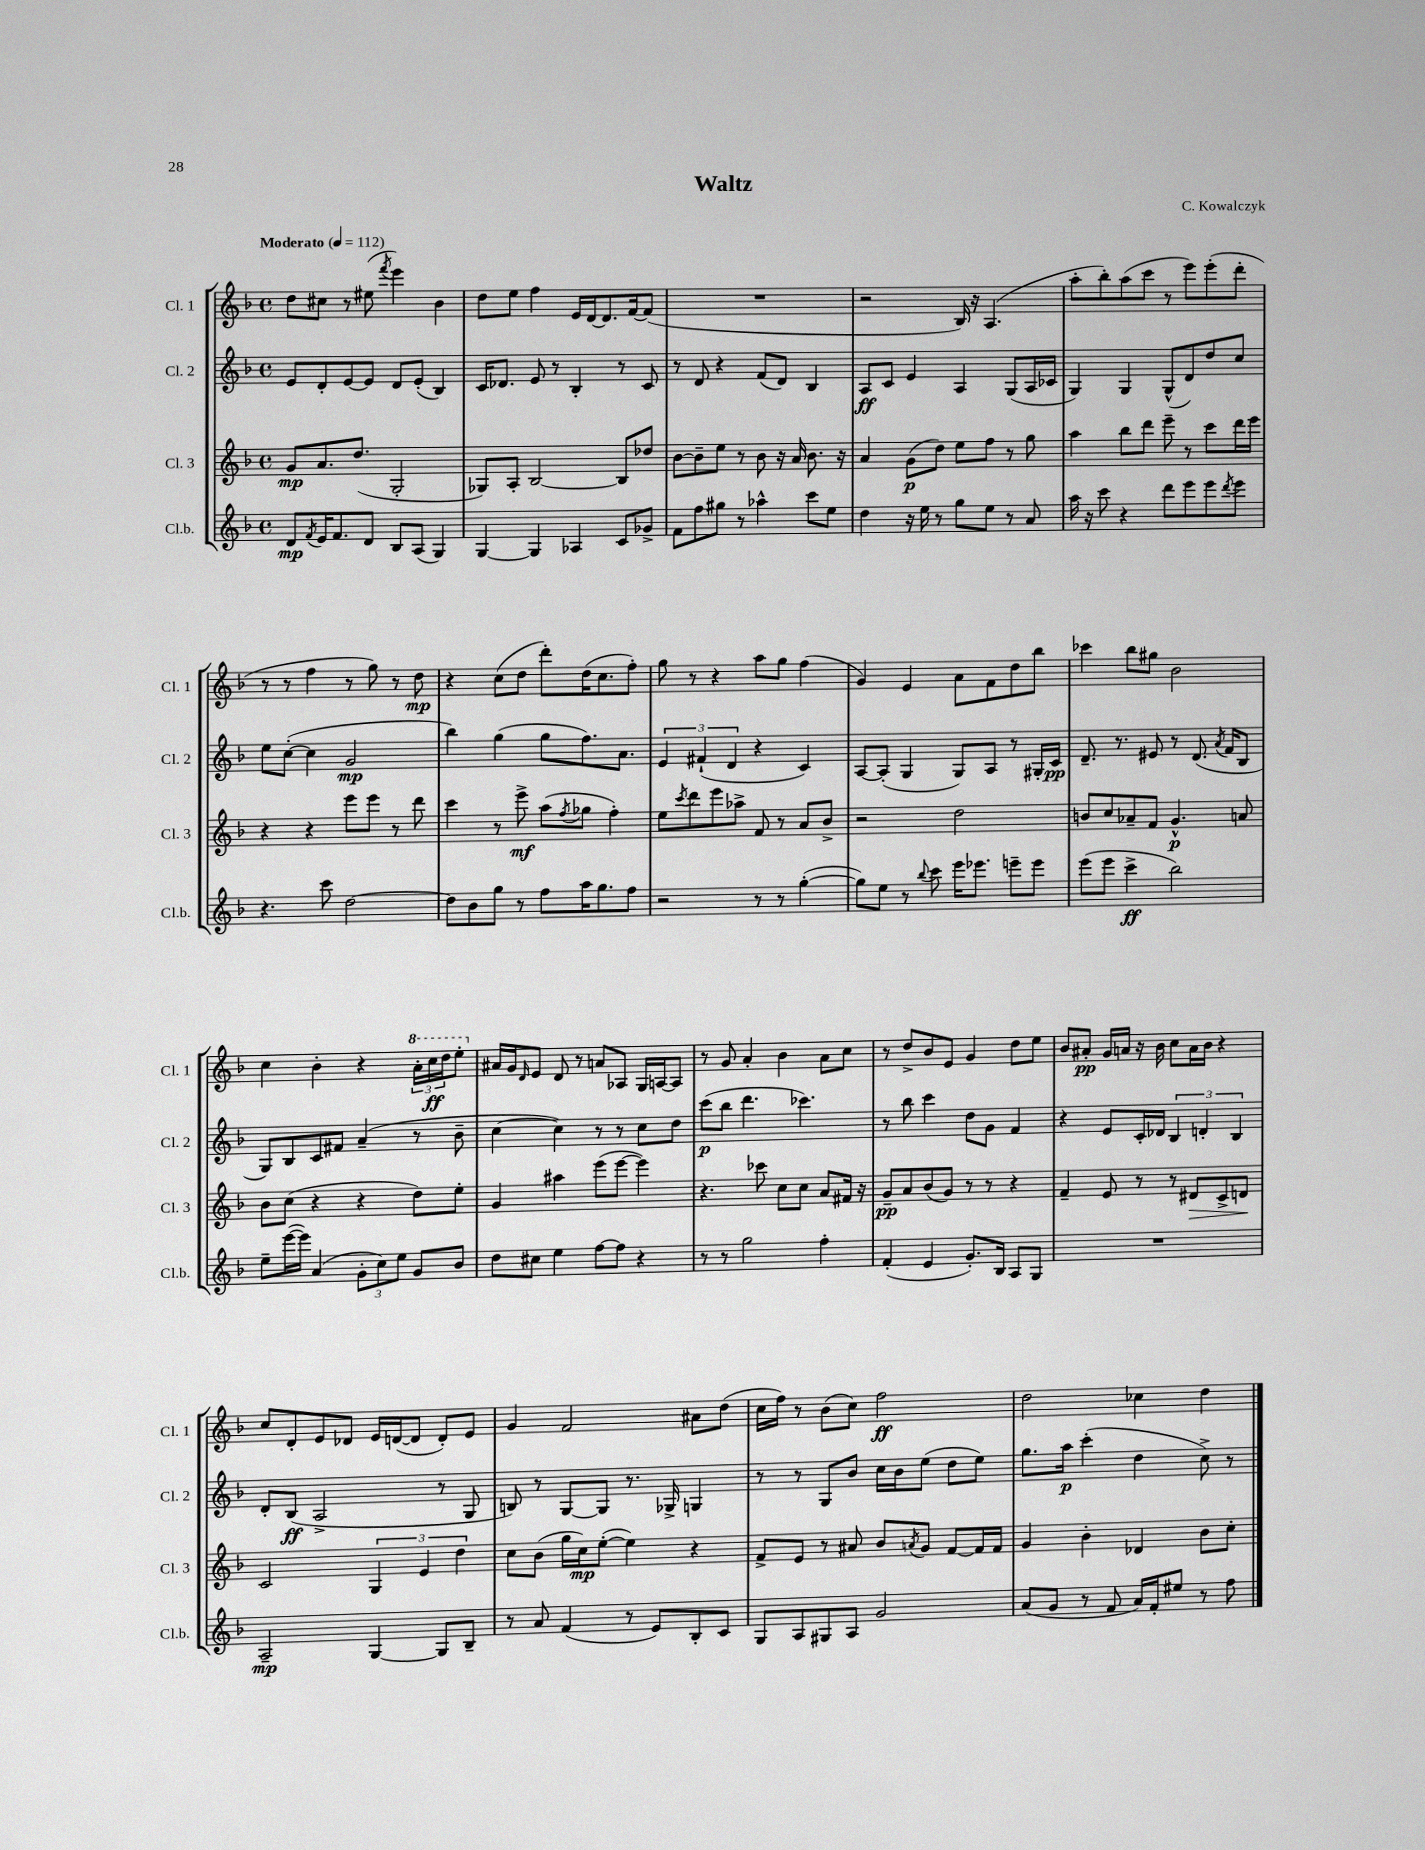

**kern	**dynam	**kern	**dynam	**kern	**dynam	**kern	**dynam
*part4	*part4	*part3	*part3	*part2	*part2	*part1	*part1
*staff4	*staff4	*staff3	*staff3	*staff2	*staff2	*staff1	*staff1
*I"Cl.b.	*	*I"Cl. 3	*	*I"Cl. 2	*	*I"Cl. 1	*
*I'Cl.b.	*	*I'Cl. 3	*	*I'Cl. 2	*	*I'Cl. 1	*
*clefG2	*	*clefG2	*	*clefG2	*	*clefG2	*
*k[b-]	*	*k[b-]	*	*k[b-]	*	*k[b-]	*
*M4/4	*	*M4/4	*	*M4/4	*	*M4/4	*
*met(c)	*	*met(c)	*	*met(c)	*	*met(c)	*
*MM112	*	*MM112	*	*MM112	*	*MM112	*
=1	=1	=1	=1	=1	=1	=1	=1
!	!	!	!	!	!	!LO:TX:a:B:t=Moderato	!
8d/L	mp	8g/L	mp	8e/L	.	8dd\L	.
8qf/	.	.	.	.	.	.	.
16e/K	.	8.a/	.	8d'/	.	8cc#X\J	.
8.f/	.	.	.	.	.	.	.
.	.	.	.	[8e/	.	8r	.
.	.	(8.dd/J	.	.	.	.	.
8d/J	.	.	.	8e/J]	.	(8ee#X\	.
.	.	.	.	.	.	8qfff/	.
8B-/L	.	2G'/	.	8d/L	.	4eee\)	.
(8A/J	.	.	.	(8e'/J	.	.	.
4G/)	.	.	.	4B-/)	.	4b-\	.
=2	=2	=2	=2	=2	=2	=2	=2
[4G/	.	8G-X/L)	.	16c/KL	.	8dd\L	.
.	.	.	.	8.d-X/J	.	.	.
.	.	8A'/J	.	.	.	8ee\J	.
4G/]	.	[2B-/	.	8e/	.	4ff\	.
.	.	.	.	8r	.	.	.
4A-X/	.	.	.	4B-'/	.	16e/LL	.
.	.	.	.	.	.	[16d/J	.
.	.	.	.	.	.	8.d/]	.
8c/L	.	8B-/L]	.	8r	.	.	.
.	.	.	.	.	.	[16f/k	.
8g-X^/J	.	8dd-X/J	.	8c/	.	(8f/J]	.
=3	=3	=3	=3	=3	=3	=3	=3
8f\L	.	[8b-\L	.	8r	.	1r	.
8ff\	.	8b-~\]	.	8d/	.	.	.
8gg#X\J	.	8ee\J	.	4r	.	.	.
8r	.	8r	.	.	.	.	.
4aa-X^^\	.	8b-\	.	(8f/L	.	.	.
.	.	16r	.	8d/J)	.	.	.
.	.	16a/	.	.	.	.	.
8ccc\L	.	8.b-\	.	4B-/	.	.	.
8ee\J	.	.	.	.	.	.	.
.	.	16r	.	.	.	.	.
=4	=4	=4	=4	=4	=4	=4	=4
4dd\	.	4a/	.	8A/L	ff	2r	.
.	.	.	.	8c/J	.	.	.
16r	.	(8g\L	p	4e/	.	.	.
16ee\	.	.	.	.	.	.	.
8r	.	8dd\J)	.	.	.	.	.
8gg\L	.	8ee\L	.	4A/	.	16B-/)	.
.	.	.	.	.	.	16r	.
8ee\J	.	8ff\J	.	.	.	(4.A/	.
8r	.	8r	.	(8G/L	.	.	.
8a/	.	8gg\	.	16A/L	.	.	.
.	.	.	.	16c-X/JJ	.	.	.
=5	=5	=5	=5	=5	=5	=5	=5
16aa\	.	4aa\	.	4G/)	.	8aa'\L	.
16r	.	.	.	.	.	.	.
8ccc\	.	.	.	.	.	8bb-'\)	.
4r	.	8bb-\L	.	4G/	.	(8aa\	.
.	.	8ddd\J	.	.	.	8ccc\J	.
8ddd\L	.	8eee~\	.	(8G^^/L	.	8r	.
8eee\	.	8r	.	8d/)	.	8eee\L)	.
8eee\	.	8ccc\L	.	8dd/	.	(8eee'\	.
8qddd/	.	.	.	.	.	.	.
8eee\J	.	16ddd\L	.	8cc/J	.	8ddd'\J	.
.	.	16eee\JJ	.	.	.	.	.
!!LO:LB:g=z
=6	=6	=6	=6	=6	=6	=6	=6
4.r	.	4r	.	8ee\L	.	8r	.
.	.	.	.	([8cc'\J	.	8r	.
.	.	4r	.	4cc\]	.	4ff\	.
8ccc\	.	.	.	.	.	.	.
[2dd\	.	8eee\L	.	2g/	mp	8r	.
.	.	8eee\J	.	.	.	8gg\)	.
.	.	8r	.	.	.	8r	.
.	.	8ddd\	.	.	.	8dd\	mp
=7	=7	=7	=7	=7	=7	=7	=7
8dd\L]	.	4ccc\	.	4bb-\)	.	4r	.
8b-\	.	.	.	.	.	.	.
8gg\J	.	8r	.	(4gg\	.	(8cc\L	.
8r	.	8eee^\	mf	.	.	8dd\J	.
8ff\L	.	(8aa\L	.	8gg\L	.	8ddd'\L)	.
.	.	8qff/	.	.	.	.	.
16aa\K	.	8gg-X\J	.	8.ff\)	.	(16dd\K	.
8.gg\	.	.	.	.	.	8.cc\	.
.	.	4ff'\)	.	.	.	.	.
.	.	.	.	8.a\J	.	.	.
8ff\J	.	.	.	.	.	8ff'\J)	.
=8	=8	=8	=8	=8	=8	=8	=8
2r	.	8ee\L	.	6e/	.	8gg\	.
.	.	8qccc/	.	.	.	.	.
.	.	8ddd\	.	.	.	8r	.
.	.	.	.	(6f#X`/	.	.	.
.	.	8eee\	.	.	.	4r	.
.	.	.	.	6d/	.	.	.
.	.	8aa-X^\J	.	.	.	.	.
8r	.	8f/	.	4r	.	8aa\L	.
8r	.	8r	.	.	.	8gg\J	.
([4gg'\	.	8a/L	.	4c/)	.	(4ff\	.
.	.	8b-^/J	.	.	.	.	.
=9	=9	=9	=9	=9	=9	=9	=9
8gg\L])	.	2r	.	[8A/L	.	4g/)	.
8ee\J	.	.	.	(8A'/J]	.	.	.
8r	.	.	.	4G/	.	4e/	.
8qqbb-/	.	.	.	.	.	.	.
8ccc\	.	.	.	.	.	.	.
16eee\KL	.	2dd\	.	8G/L)	.	8a\L	.
8.eee-X\J	.	.	.	.	.	.	.
.	.	.	.	8A/J	.	8f\	.
8eeen~\L	.	.	.	8r	.	8dd\	.
8eee\J	.	.	.	16G#X'/LL	.	8bb-\J	.
.	.	.	.	16c/JJ	pp	.	.
=10	=10	=10	=10	=10	=10	=10	=10
(8eee\L	.	8bn/L	.	8.d~/	.	4ccc-X\	.
8eee\J	.	8cc/	.	.	.	.	.
.	.	.	.	8.r	.	.	.
4ccc^\	ff	8a-X~/	.	.	.	8bb-\L	.
.	.	8f/J	.	8e#X/	.	8gg#X\J	.
2bb-\)	.	4.g^^/	p	8r	.	2b-\	.
.	.	.	.	(8.d/	.	.	.
.	.	.	.	8qa/	.	.	.
.	.	.	.	16f/KL	.	.	.
.	.	8an/	.	8B-/J	.	.	.
!!LO:LB:g=z
=11	=11	=11	=11	=11	=11	=11	=11
8ee~\L	.	8b-\L	.	8G/L)	.	4cc\	.
([16eee\L	.	(8cc\J	.	8B-/	.	.	.
16eee\JJ])	.	.	.	.	.	.	.
(4a/	.	4r	.	8c/	.	4b-'\	.
.	.	.	.	8f#X/J	.	.	.
12g'\L	.	4r	.	(4a~/	.	4r	.
12cc\)	.	.	.	.	.	.	.
12ee\J	.	.	.	.	.	.	.
*	*	*	*	*	*	*8va	*
8g/L	.	8dd\L)	.	8r	.	24aa'\LL	.
.	.	.	.	.	.	24ccc\	ff
.	.	.	.	.	.	24ddd\J	.
8b-/J	.	8ee'\J	.	8b-~\	.	8eee'\J	.
=12	=12	=12	=12	=12	=12	=12	=12
*	*	*	*	*	*	*X8va	*
8dd\L	.	4g/	.	[4cc\	.	16a#X/LL	.
.	.	.	.	.	.	16g/J	.
.	.	.	.	.	.	16qqd/	.
8cc#X\J	.	.	.	.	.	8e/J	.
4ee\	.	4aa#X\	.	4cc\])	.	8d/	.
.	.	.	.	.	.	8r	.
[8ff\L	.	(8eee\L	.	8r	.	8an/L	.
8ff\J]	.	[8eee\J	.	8r	.	8A-X/J	.
4r	.	4eee\])	.	8cc\L	.	16G/LL	.
.	.	.	.	.	.	[16An/J	.
.	.	.	.	8dd\J	.	8A/J]	.
=13	=13	=13	=13	=13	=13	=13	=13
8r	.	4.r	.	(8ccc\L	p	8r	.
8r	.	.	.	8bb-\J	.	8g/	.
2gg\	.	.	.	4.ddd\	.	4a'/	.
.	.	8ccc-X\	.	.	.	.	.
.	.	8cc\L	.	.	.	4b-\	.
.	.	8cc\J	.	4.ccc-X\)	.	.	.
4ff'\	.	8a/L	.	.	.	8a\L	.
.	.	16f#X/Jk	.	.	.	8cc\J	.
.	.	16r	.	.	.	.	.
=14	=14	=14	=14	=14	=14	=14	=14
(4f'/	.	8g~/L	pp	8r	.	8r	.
.	.	8a/	.	8bb-\	.	8dd^/L	.
4e/	.	(8b-/	.	4ccc\	.	8b-/	.
.	.	8g/J)	.	.	.	8e/J	.
8.g'/L)	.	8r	.	8dd\L	.	4g/	.
.	.	8r	.	8g\J	.	.	.
16B-/Jk	.	.	.	.	.	.	.
8A/L	.	4r	.	4f/	.	8dd\L	.
8G/J	.	.	.	.	.	8ee\J	.
=15	=15	=15	=15	=15	=15	=15	=15
1r	.	4f~/	.	4r	.	8b-/L	.
.	.	.	.	.	.	8a#X'/J	pp
.	.	8e/	.	8e/L	.	16g/LL	.
.	.	.	.	.	.	16an/JJ	.
.	.	8r	.	16c'/L	.	16r	.
.	.	.	.	16d-X/JJ	.	16b-\	.
.	.	8r	.	6B-/	.	8cc\L	.
!	!	!	!LO:HP:b	!	!	!	!
.	.	8d#X/L	>	.	.	16a\L	.
.	.	.	.	6dn'/	.	.	.
.	.	.	.	.	.	16b-\JJ	.
.	.	8c^/	.	.	.	4r	.
.	.	.	.	6B-/	.	.	.
.	.	8dn/J	.	.	.	.	.
.	.	.	]	.	.	.	.
!!LO:LB:g=z
=16	=16	=16	=16	=16	=16	=16	=16
2A~/	mp	2c/	.	8d'/L	.	8cc/L	.
.	.	.	.	(8B-/J	ff	8d'/	.
.	.	.	.	2A^/	.	8e/	.
.	.	.	.	.	.	8d-X/J	.
[4G/	.	6G/	.	.	.	16e/LL	.
.	.	.	.	.	.	([16dn/J	.
.	.	.	.	.	.	8d/J]	.
.	.	6e/	.	.	.	.	.
8G/L]	.	.	.	8r	.	8d'/L)	.
.	.	6dd\	.	.	.	.	.
8B-~/J	.	.	.	8G/	.	8e/J	.
=17	=17	=17	=17	=17	=17	=17	=17
8r	.	8cc\L	.	8Bn/)	.	4g/	.
8a/	.	(8b-\J	.	8r	.	.	.
(4f/	.	16gg\LL	.	[8G/L	.	2f/	.
.	.	16cc\J)	mp	.	.	.	.
.	.	([8ee'\J	.	8G/J]	.	.	.
8r	.	4ee\])	.	8.r	.	.	.
8e/L)	.	.	.	.	.	.	.
.	.	.	.	16G-X^/	.	.	.
8B-'/	.	4r	.	4Gn/	.	8a#X\L	.
8c/J	.	.	.	.	.	(8dd\J	.
=18	=18	=18	=18	=18	=18	=18	=18
8G/L	.	8f^/L	.	8r	.	16cc\LL	.
.	.	.	.	.	.	16ff\JJ)	.
8A/	.	8e/J	.	8r	.	8r	.
8G#X/	.	8r	.	8G/L	.	(8b-\L	.
8A/J	.	8a#X/	.	8b-/J	.	8cc\J)	.
2g/	.	8b-/L	.	16cc\LL	.	2ff\	ff
.	.	.	.	16b-\J	.	.	.
.	.	8qan/	.	.	.	.	.
.	.	8g/J	.	(8ee\J	.	.	.
.	.	[8f/L	.	8dd\L	.	.	.
.	.	16f/L]	.	8ee\J)	.	.	.
.	.	16f/JJ	.	.	.	.	.
=19	=19	=19	=19	=19	=19	=19	=19
(8a/L	.	4g/	.	8.gg\L	.	2dd\	.
8g/J	.	.	.	.	.	.	.
.	.	.	.	16aa\Jk	p	.	.
8r	.	4b-'\	.	(4ccc'\	.	.	.
8f/	.	.	.	.	.	.	.
16a/LL)	.	4d-X/	.	4dd\	.	4cc-X\	.
16f'/J	.	.	.	.	.	.	.
8ee#X/J	.	.	.	.	.	.	.
8r	.	8b-\L	.	8cc^\)	.	4dd\	.
8ff\	.	8cc'\J	.	8r	.	.	.
==	==	==	==	==	==	==	==
*-	*-	*-	*-	*-	*-	*-	*-
